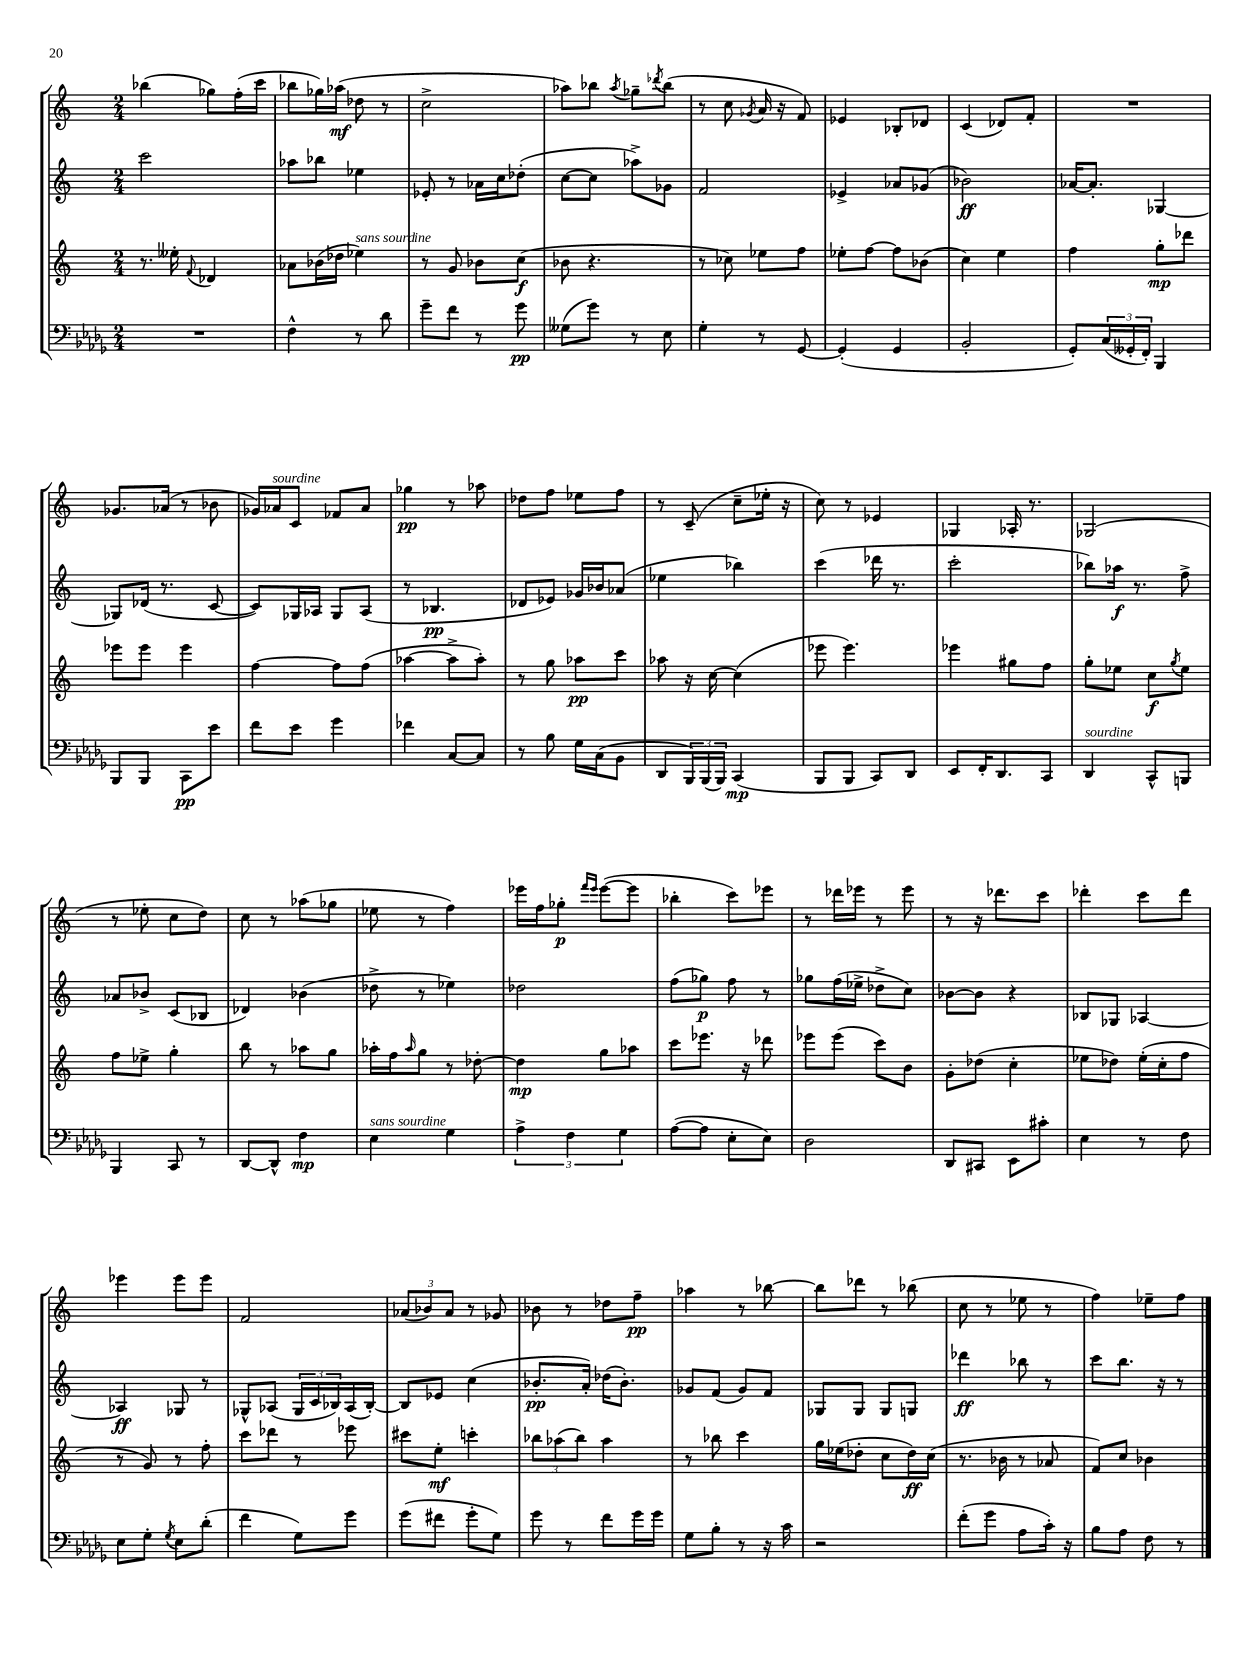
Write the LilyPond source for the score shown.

<<
\new StaffGroup <<
\new Staff = "s0" {
    \clef treble \key c \major \numericTimeSignature \time 2/4
    bes''4( ges''8) f''16-.( c'''16 |
    bes''8 ges''16) aes''16\mf( des''8 r8 |
    c''2-> |
    aes''8) bes''8 \acciaccatura { aes''8 } ges''8-- \acciaccatura { des'''8 } bes''8( |
    r8 c''8 \acciaccatura { ges'8 } a'16 r16 f'8) |
    ees'4 bes8-. des'8 |
    c'4( des'8) f'8-. |
    R2 |
    ges'8. aes'16( r8 bes'8 |
    ges'16) aes'16^\markup { \italic "sourdine" } c'8 fes'8 aes'8 |
    ges''4\pp r8 aes''8 |
    des''8 f''8 ees''8 f''8 |
    r8 c'8--( c''8-- ees''16-. r16 |
    c''8) r8 ees'4 |
    ges4 aes16-. r8. |
    ges2( |
    r8 ees''8-. c''8 d''8) |
    c''8 r8 aes''8( ges''8 |
    ees''8 r8 f''4) |
    ees'''16 f''16 ges''8-.\p \grace { f'''16 ees'''16 } ees'''8~( ees'''8 |
    bes''4-. c'''8) ees'''8 |
    r8 des'''16 ees'''16 r8 ees'''8 |
    r8 r16 des'''8. c'''8 |
    des'''4-. c'''8 des'''8 |
    ees'''4 ees'''8 ees'''8 |
    f'2 |
    \tuplet 3/2 { aes'8( bes'8) aes'8 } r8 ges'8 |
    bes'8 r8 des''8 f''8--\pp |
    aes''4 r8 bes''8~ |
    bes''8 des'''8 r8 bes''8( |
    c''8 r8 ees''8 r8 |
    f''4) ees''8-- f''8 \bar "|." |
}
\new Staff = "s1" {
    \clef treble \key c \major \numericTimeSignature \time 2/4
    c'''2 |
    aes''8 bes''8 ees''4 |
    ees'8-. r8 aes'16 c''16 des''8-.( |
    c''8~ c''8 aes''8->) ges'8 |
    f'2 |
    ees'4-> aes'8 ges'8( |
    bes'2\ff) |
    aes'16~ aes'8.-. ges4~ |
    ges8 des'16( r8. c'8~ |
    c'8) ges16 aes16 ges8 aes8( |
    r8 bes4.\pp |
    des'8 ees'8) ges'16 bes'16 aes'8( |
    ees''4 bes''4) |
    c'''4( des'''16 r8. |
    c'''2-. |
    bes''8) aes''16\f r8. f''8-> |
    aes'8 bes'8-> c'8( bes8 |
    des'4) bes'4( |
    des''8-> r8 ees''4) |
    des''2 |
    f''8( ges''8\p) f''8 r8 |
    ges''8 f''16( ees''16-> des''8-> c''8) |
    bes'8~ bes'8 r4 |
    bes8 ges8 aes4~ |
    aes4\ff ges8 r8 |
    ges8-^ aes8( \tuplet 3/2 { ges16 c'16 bes16) } aes16( bes16~-.) |
    bes8 ees'8 c''4( |
    bes'8.-.\pp a'16-.) des''16( bes'8.-.) |
    ges'8 f'8( ges'8) f'8 |
    ges8 ges8 ges8 g8 |
    des'''4\ff bes''8 r8 |
    c'''8 b''8. r16 r8 \bar "|." |
}
\new Staff = "s2" {
    \clef treble \key c \major \numericTimeSignature \time 2/4
    r8. eeses''16-. \appoggiatura { f'8 } des'4 |
    aes'8 bes'16( des''16 ees''4^\markup { \italic "sans sourdine" }) |
    r8 g'8 bes'8 c''8\f( |
    bes'8 r4. |
    r8 ces''8) ees''8 f''8 |
    ees''8-. f''8~ f''8 bes'8( |
    c''4) e''4 |
    f''4 g''8-.\mp des'''8 |
    ees'''8 ees'''8 ees'''4 |
    f''4~ f''8 f''8( |
    aes''4~ aes''8-> aes''8-.) |
    r8 g''8 aes''8\pp c'''8 |
    aes''8 r16 c''16~ c''4( |
    ees'''8 ees'''4.) |
    ees'''4 gis''8 f''8 |
    g''8-. ees''8 c''8\f \acciaccatura { g''8 } ees''8 |
    f''8 ees''8-> g''4-. |
    b''8 r8 aes''8 g''8 |
    aes''16-. f''16 \grace { aes''16 } g''8 r8 des''8~-. |
    des''4\mp g''8 aes''8 |
    c'''8 ees'''8. r16 des'''8 |
    ees'''8 ees'''8( c'''8) b'8 |
    g'8-. des''8( c''4-. |
    ees''8 des''8) ees''16-.( c''16-. f''8 |
    r8 g'8) r8 f''8-. |
    c'''8 des'''8 r8 ees'''8 |
    cis'''8 e''8-.\mf c'''4-. |
    \tuplet 3/2 { bes''8 aes''8( bes''8) } aes''4 |
    r8 bes''8 c'''4 |
    g''16 ees''16( des''8-. c''8 des''16\ff) c''16( |
    r8. bes'16 r8 aes'8 |
    f'8) c''8 bes'4 \bar "|." |
}
\new Staff = "s3" {
    \clef bass \key des \major \numericTimeSignature \time 2/4
    R2 |
    f4-^ r8 des'8 |
    ges'8-- f'8 r8 ges'8\pp |
    geses8( ges'8) r8 ees8 |
    ges4-. r8 ges,8~ |
    ges,4-.( ges,4 |
    bes,2-. |
    ges,8-.) \tuplet 3/2 { c16( geses,16-. f,16-.) } bes,,4 |
    bes,,8 bes,,8 c,8\pp ees'8 |
    f'8 ees'8 ges'4 |
    fes'4 c8~ c8 |
    r8 bes8 ges16 c16( bes,8 |
    des,8 \tuplet 3/2 { bes,,16) bes,,16( bes,,16) } c,4\mp( |
    bes,,8 bes,,8 c,8) des,8 |
    ees,8 f,16-. des,8. c,8 |
    des,4^\markup { \italic "sourdine" } c,8-^ b,,8 |
    bes,,4 c,8 r8 |
    des,8~ des,8-^ f4\mp |
    ees4^\markup { \italic "sans sourdine" } ges4 |
    \tuplet 3/2 { aes4-> f4 ges4 } |
    aes8~( aes8 ees8-. ees8) |
    des2 |
    des,8 cis,8 ees,8 cis'8-. |
    ees4 r8 f8 |
    ees8 ges8-. \acciaccatura { ges8 } ees8 des'8-.( |
    f'4 ges8) ges'8 |
    ges'8( fis'8 ges'8-. ges8) |
    ges'8 r8 f'8 ges'16 ges'16 |
    ges8 bes8-. r8 r16 c'16 |
    r2 |
    f'8-.( ges'8 aes8 c'16-.) r16 |
    bes8 aes8 f8 r8 \bar "|." |
}
>>
>>
\layout { \context { \Score \remove "Bar_number_engraver" } }
